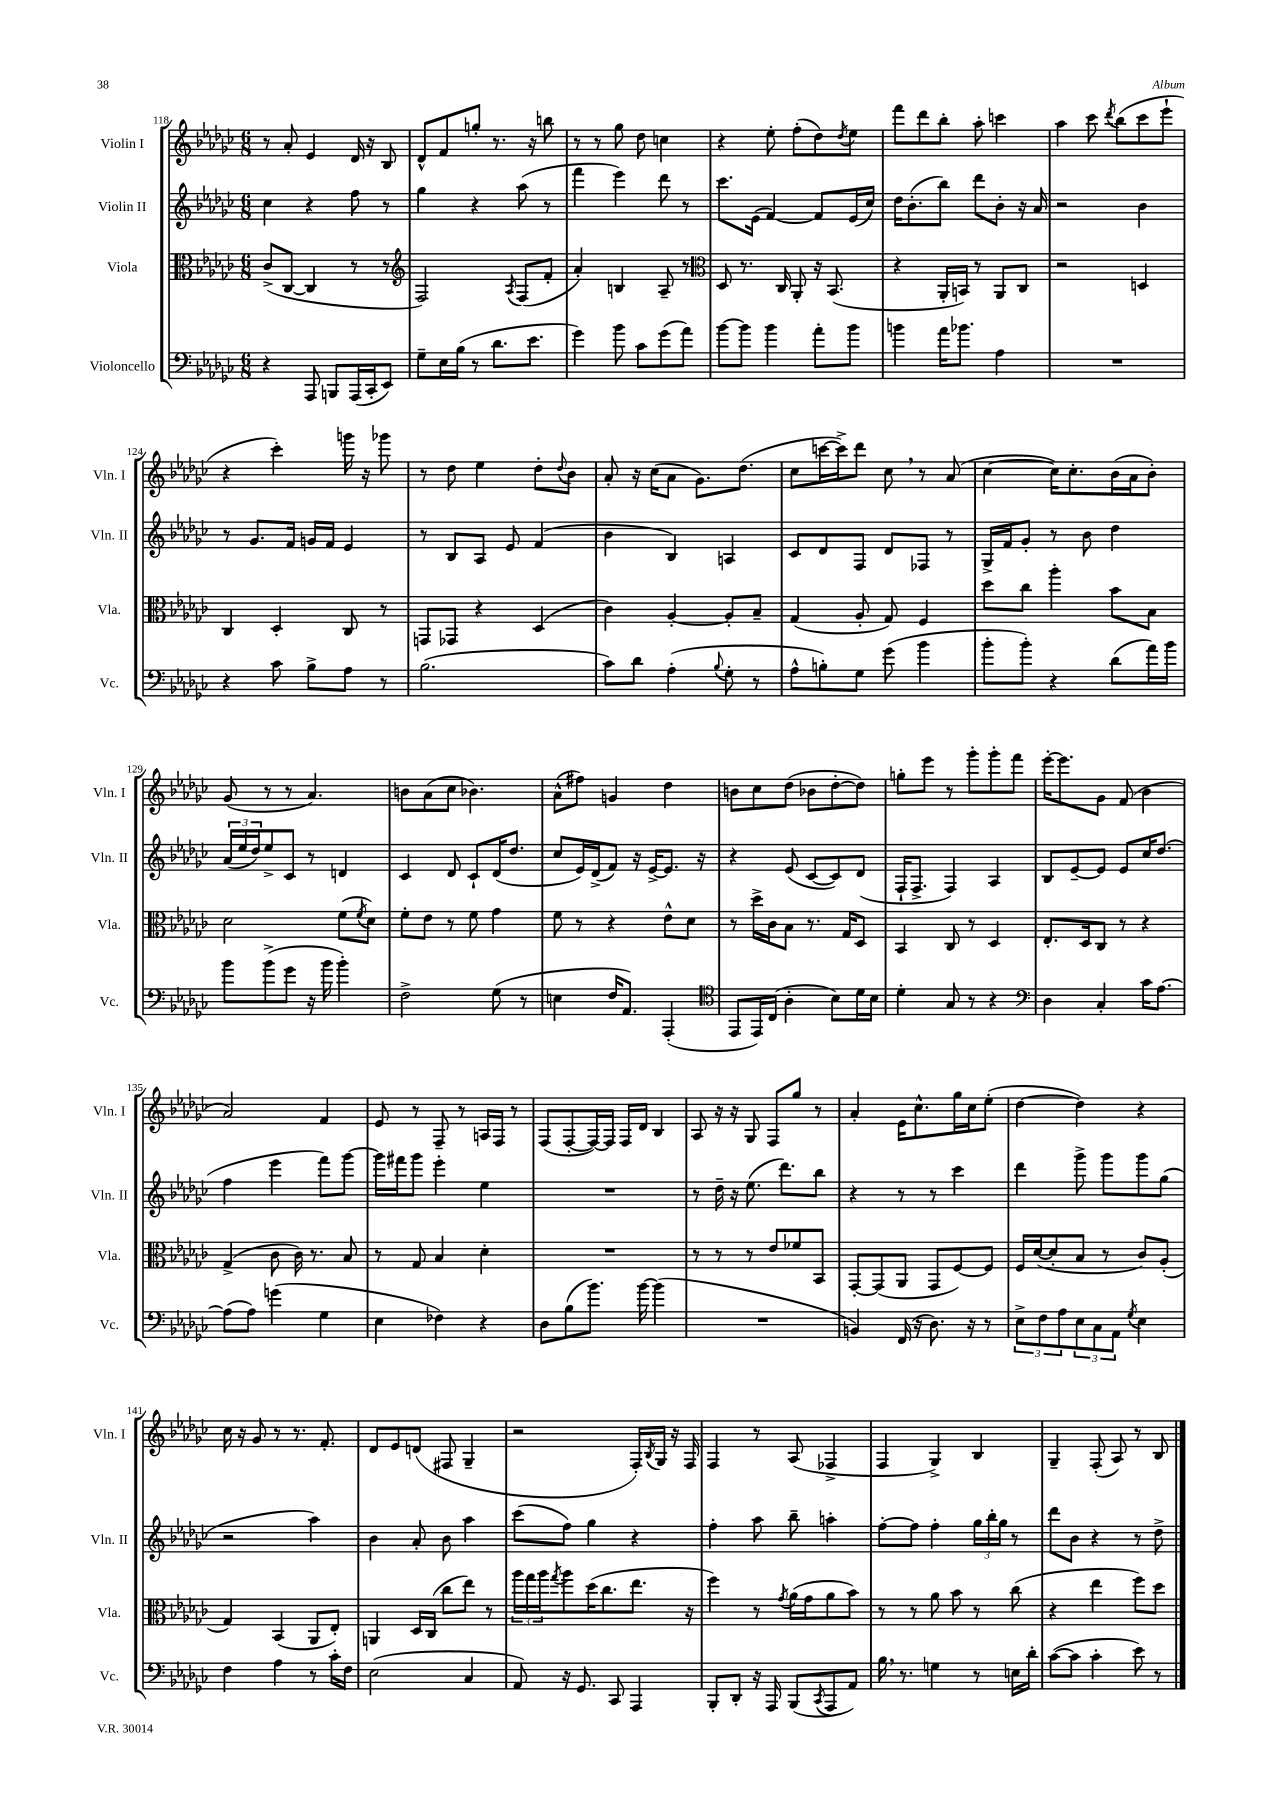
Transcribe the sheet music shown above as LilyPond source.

<<
\new StaffGroup <<
\new Staff = "s0" \with { instrumentName = "Violin I" shortInstrumentName = "Vln. I" } {
    \clef treble \key ges \major \numericTimeSignature \time 6/8
    r8 aes'8-. ees'4 des'16 r16 bes8 |
    des'8-^ f'8 g''8-. r8. r16 b''8 |
    r8 r8 ges''8 des''8 c''4 |
    r4 ees''8-. f''8-.( des''8) \acciaccatura { des''8 } ees''8 |
    f'''8 des'''8 bes''8-. aes''8-. c'''4 |
    aes''4 ces'''8 \acciaccatura { des'''8 } bes''8( ces'''8 ees'''8-! |
    r4 ces'''4-.) g'''16 r16 ges'''8 |
    r8 des''8 ees''4 des''8-. \appoggiatura { des''8 } bes'8 |
    aes'8-. r16 ces''16( aes'8 ges'8.) des''8.( |
    ces''8 c'''16~ c'''16->) des'''8 ces''8 \breathe r8 aes'8( |
    ces''4~ ces''16) ces''8.-. bes'16( aes'16 bes'8-.) |
    ges'8( r8 r8 aes'4.) |
    b'8 aes'8( ces''8 bes'4.) |
    aes'8-^( fis''8) g'4 des''4 |
    b'8 ces''8 des''8( bes'8 des''8~-. des''8) |
    g''8-. ees'''8 r8 ges'''8-. ges'''8-. f'''8 |
    ees'''16~-. ees'''8. ges'8 f'8( bes'4 |
    aes'2) f'4 |
    ees'8 r8 f8-- r8 a16 f16 r8 |
    f8( f8~-. f16~) f16 f16 des'16 bes4 |
    aes8 r16 r16 ges8 f8 ges''8 r8 |
    aes'4-. ees'16 ces''8.-^ ges''16 ces''16 ees''8-.( |
    des''4~ des''4) r4 |
    ces''16 r16 ges'8 r8 r8. f'8.-. |
    des'8 ees'8 d'8( fis8 ges4-- |
    r2 f16-.) \acciaccatura { bes8 } ges16 r16 f16 |
    f4 r8 aes8( fes4-> |
    f4 ges4->) bes4 |
    ges4-- f8-.( aes8) r8 bes8 \bar "|." |
}
\new Staff = "s1" \with { instrumentName = "Violin II" shortInstrumentName = "Vln. II" } {
    \clef treble \key ges \major \numericTimeSignature \time 6/8
    ces''4 r4 f''8 r8 |
    ges''4 r4 aes''8( r8 |
    f'''4 ees'''4) des'''8 r8 |
    ces'''8. ees'16( f'4~) f'8 ees'16( ces''16) |
    des''16 bes'8.-.( bes''8) des'''8 bes'8-. r16 aes'16 |
    r2 bes'4 |
    r8 ges'8. f'16 g'16 f'16 ees'4 |
    r8 bes8 aes8 ees'8 f'4( |
    bes'4 bes4) a4 |
    ces'8 des'8 f8 des'8 fes8 r8 |
    ges16-> f'16 ges'8-. r8 bes'8 des''4 |
    \tuplet 3/2 { aes'16( ees''16 des''16) } ees''8-> ces'8 r8 d'4 |
    ces'4 des'8 ces'8-! des'16( des''8. |
    ces''8 ees'16) des'16->( f'8) r16 ees'16~-> ees'8. r16 |
    r4 ees'8( ces'8~ ces'8) des'8( |
    f16-! f8.-> f4) aes4 |
    bes8 ees'8~-- ees'8 ees'8 ces''16 des''8.( |
    f''4 ees'''4 f'''8) ges'''8~ |
    ges'''16 fis'''16 ges'''8 ees'''4-. ees''4 |
    R2. |
    r8 des''16-- r16 ees''8.( des'''8.) bes''8 |
    r4 r8 r8 ces'''4 |
    des'''4 ges'''8-> ges'''8 ges'''8 ges''8( |
    r2 aes''4) |
    bes'4 aes'8-. bes'8 aes''4 |
    ces'''8( f''8) ges''4 r4 |
    f''4-. aes''8 bes''8-- a''4-. |
    f''8~-. f''8 f''4-. \tuplet 3/2 { ges''16 bes''16-. ges''16 } r8 |
    des'''8 bes'8 r4 r8 des''8-> \bar "|." |
}
\new Staff = "s2" \with { instrumentName = "Viola" shortInstrumentName = "Vla." } {
    \clef alto \key ges \major \numericTimeSignature \time 6/8
    ces'8->( ces8~ ces4 r8 r8 |
    \clef treble f2) \acciaccatura { aes8 } f8( f'8-. |
    aes'4-.) b4 aes8-- r8 |
    \clef alto des8 r8. ces16 aes,8-. r16 bes,8.( |
    r4 aes,16-. b,16) r8 aes,8 ces8 |
    r2 d4 |
    ces4 des4-. ces8 r8 |
    g,8 ges,8 r4 des4( |
    ces'4) aes4~-. aes8-. bes8-- |
    ges4( aes8-. ges8) f4 |
    des''8 ces''8 aes''4-. bes'8 bes8 |
    des'2 f'8( \acciaccatura { f'8 } des'8) |
    f'8-. ees'8 r8 f'8 ges'4 |
    f'8 r8 r4 ees'8-^ des'8 |
    r8 des''16-> ces'16 bes8 r8. ges16 des8 |
    bes,4 ces8 r8 des4 |
    ees8.-. des16 ces8 r8 r4 |
    ges4->( ces'8 ces'16) r8. bes8 |
    r8 ges8 bes4 des'4-. |
    R2. |
    r8 r8 r8 ees'8 fes'8 bes,8 |
    ges,8~-. ges,8( aes,8 ges,8 f8~) f8 |
    f16 des'16~( des'8-. bes8 r8 ces'8) aes8-.( |
    ges4) bes,4( aes,8 ees8-.) |
    a,4 des16 ces16( ces''8 ees''8) r8 |
    \tuplet 3/2 { aes''16 ges''16 aes''16 } \acciaccatura { ges''8 } aes''8 des''16( ces''8. ees''8. r16 |
    f''4) r8 \acciaccatura { ges'8 } aes'16( ges'16 aes'8 bes'8) |
    r8 r8 aes'8 bes'8 r8 ces''8( |
    r4 ees''4 f''8) des''8 \bar "|." |
}
\new Staff = "s3" \with { instrumentName = "Violoncello" shortInstrumentName = "Vc." } {
    \clef bass \key ges \major \numericTimeSignature \time 6/8
    r4 aes,,8 b,,8 aes,,16( ces,16-. ees,8) |
    ges8-- ees16 bes16( r8 des'8. ees'8. |
    ges'4) bes'8 ces'8 ges'8( aes'8) |
    bes'8~ bes'8 bes'4 aes'8-. bes'8 |
    b'4 aes'16 bes'8. aes4 |
    R2. |
    r4 ces'8 bes8-> aes8 r8 |
    bes2.( |
    ces'8) des'8 aes4-.( \appoggiatura { bes8 } ges8-. r8 |
    aes8-^ b8-.) ges8 ges'8( bes'4 |
    bes'8-. bes'8-.) r4 des'8( aes'16) bes'16 |
    bes'8 bes'8->( ges'8 r16 bes'16 bes'4-.) |
    f2-> ges8( r8 |
    e4 f16 aes,8.) aes,,4-.( |
    \clef tenor ees,8 ees,16) ces16( aes4-. bes8) des'16 bes16 |
    des'4-. ges8 r8 r4 |
    \clef bass des4 ces4-. ces'16 aes8.~ |
    aes8( aes8) g'4( ges4 |
    ees4 fes4) r4 |
    des8 bes8( bes'8.) bes'16~ bes'4( |
    R2. |
    b,4) f,16( r16 des8.) r16 r8 |
    \tuplet 3/2 { ees8-> f8 aes8 } \tuplet 3/2 { ees8 ces8 aes,8 } \acciaccatura { ges8 } ees4 |
    f4 aes4 r8 ces'16-. f16 |
    ees2( ces4 |
    aes,8) r16 ges,8. ces,8 aes,,4 |
    bes,,8-. des,8-. r16 aes,,16 bes,,8( \acciaccatura { ces,8 } aes,,8 aes,8) |
    bes16 \breathe r8. g4 r8 e16 des'16-. |
    ces'8~( ces'8 ces'4-. ees'8) r8 \bar "|." |
}
>>
>>
\layout { \context { \Score currentBarNumber = #118 } }
